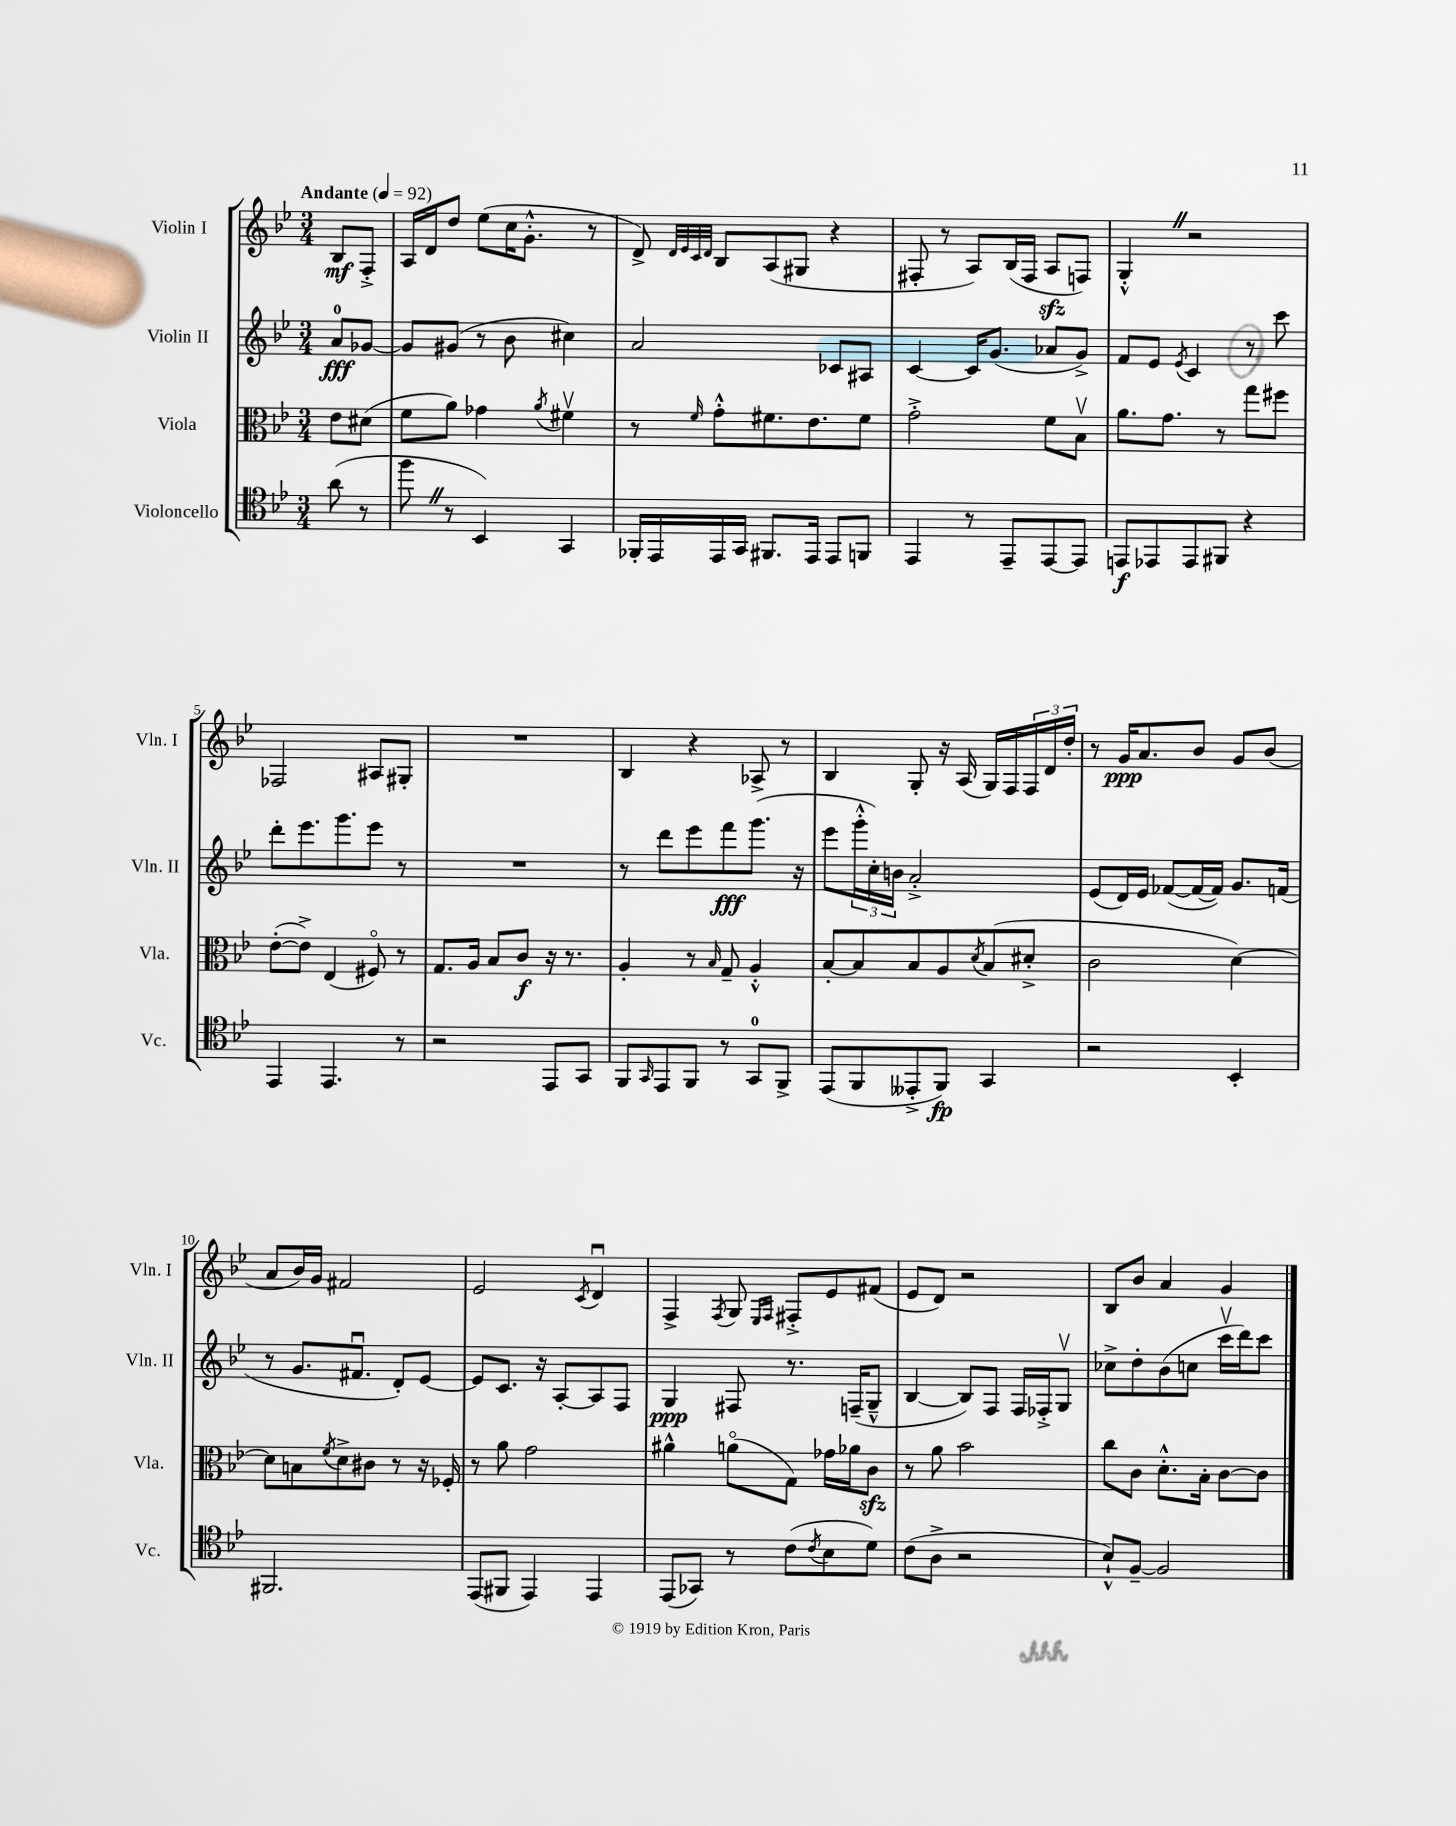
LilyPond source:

<<
\new StaffGroup <<
\new Staff = "s0" \with { instrumentName = "Violin I" shortInstrumentName = "Vln. I" } {
    \clef treble \key bes \major \numericTimeSignature \time 3/4 \partial 4 \tempo "Andante" 4 = 92
    bes8\mf f8-.-> |
    a16 d'16 d''8 ees''8( c''16 g'8.-.-^ r8 |
    d'8->) \grace { d'32 ees'32 c'32 d'32 } bes8 a8( gis8 r4 |
    fis8-. r8 a8) bes16( fis16 a8\sfz f8) |
    g4-.-^ \once \override BreathingSign.text = \markup { \musicglyph "scripts.caesura.straight" } \breathe r2 |
    fes2 ais8 gis8-. |
    R2. |
    bes4 r4 aes8-> r8 |
    bes4 g8-. r16 a16( g16) f16 \tuplet 3/2 { f16 d'16 d''16-. } |
    r8 g'16\ppp a'8. bes'8 g'8 bes'8( |
    a'8 bes'16) g'16 fis'2 |
    ees'2 \acciaccatura { c'8 } d'4\downbow |
    f4-> \acciaccatura { f8 } g8 \grace { ees16 f16 } fis8-.-> ees'8 fis'8( |
    ees'8 d'8) r2 |
    bes8 bes'8 a'4 g'4 \bar "|." |
}
\new Staff = "s1" \with { instrumentName = "Violin II" shortInstrumentName = "Vln. II" } {
    \clef treble \key bes \major \numericTimeSignature \time 3/4 \partial 4
    a'8-0\fff ges'8~ |
    ges'8 gis'8( r8 bes'8 cis''4) |
    a'2 ces'8 ais8 |
    c'4~ c'16 g'8.( aes'8 g'8->) |
    f'8 ees'8 \acciaccatura { ees'8 } c'4 r8 c'''8 |
    d'''8-. ees'''8. g'''8. ees'''8 r8 |
    R2. |
    r8 d'''8 ees'''8 f'''8\fff g'''8.( r16 |
    ees'''8 \tuplet 3/2 { g'''16-.-^ c''16-.) b'16 } a'2-.-> |
    ees'8( d'16) ees'16 fes'8~( fes'16~ fes'16) g'8. f'16( |
    r8 g'8. fis'8.\downbow d'8-.) ees'8~ |
    ees'8 c'8. r16 a8~-. a8 f8 |
    g4\ppp fis8 r8. f16--( g8---^ |
    bes4~ bes8) f8 f16 fes16-.-> g8\upbow |
    ces''8-> d''8-. bes'8( c''8 c'''16\upbow d'''16) c'''8 \bar "|." |
}
\new Staff = "s2" \with { instrumentName = "Viola" shortInstrumentName = "Vla." } {
    \clef alto \key bes \major \numericTimeSignature \time 3/4 \partial 4
    ees'8 dis'8( |
    f'8 a'8) ges'4 \acciaccatura { a'8 } fis'4\upbow |
    r8 \grace { f'16 } g'8-.-^ fis'8. ees'8. fis'8 |
    g'2-.-> f'8 bes8\upbow |
    a'8. g'8. r8 g''8 fis''8 |
    ees'8~-.( ees'8->) ees4( fis8\flageolet) r8 |
    g8. a16 bes8 c'8\f r16 r8. |
    a4-. r8 \grace { bes16 } g8-- a4-.-^ |
    bes8~-. bes8 bes8 a8 \acciaccatura { d'8 } bes8( dis'8-.-> |
    c'2 d'4~) |
    d'8 b8 \acciaccatura { f'8 } d'8-> cis'8 r8 r16 fes16-. |
    r8 a'8 g'2 |
    ais'4-^ a'8\flageolet( g8) ges'16 aes'16 c'8\sfz |
    r8 a'8 bes'2 |
    c''8 c'8 d'8.-.-^ bes16-. c'8~ c'8 \bar "|." |
}
\new Staff = "s3" \with { instrumentName = "Violoncello" shortInstrumentName = "Vc." } {
    \clef tenor \key bes \major \numericTimeSignature \time 3/4 \partial 4
    a'8( r8 |
    f''8 \once \override BreathingSign.text = \markup { \musicglyph "scripts.caesura.straight" } \breathe r8 bes,4) g,4 |
    fes,16-. ees,16 ees,16 g,16 fis,8. ees,16 ees,8 f,8 |
    ees,4 r8 ees,8-- ees,8~ ees,8 |
    e,8\f ees,8 ees,8 fis,8 r4 |
    ees,4 ees,4. r8 |
    r2 ees,8 g,8 |
    f,8 \grace { g,16 } ees,8 f,8 r8 g,8-0 f,8-> |
    ees,8( f,8 eeses,8-.-> f,8\fp) g,4 |
    r2 bes,4-. |
    fis,2. |
    ees,8( fis,8 ees,4) ees,4 |
    ees,8( ges,8) r8 c'8( \acciaccatura { c'8 } bes8 d'8) |
    c'8( a8-> r2 |
    bes8-!-^) f8~-- f2 \bar "|." |
}
>>
>>
